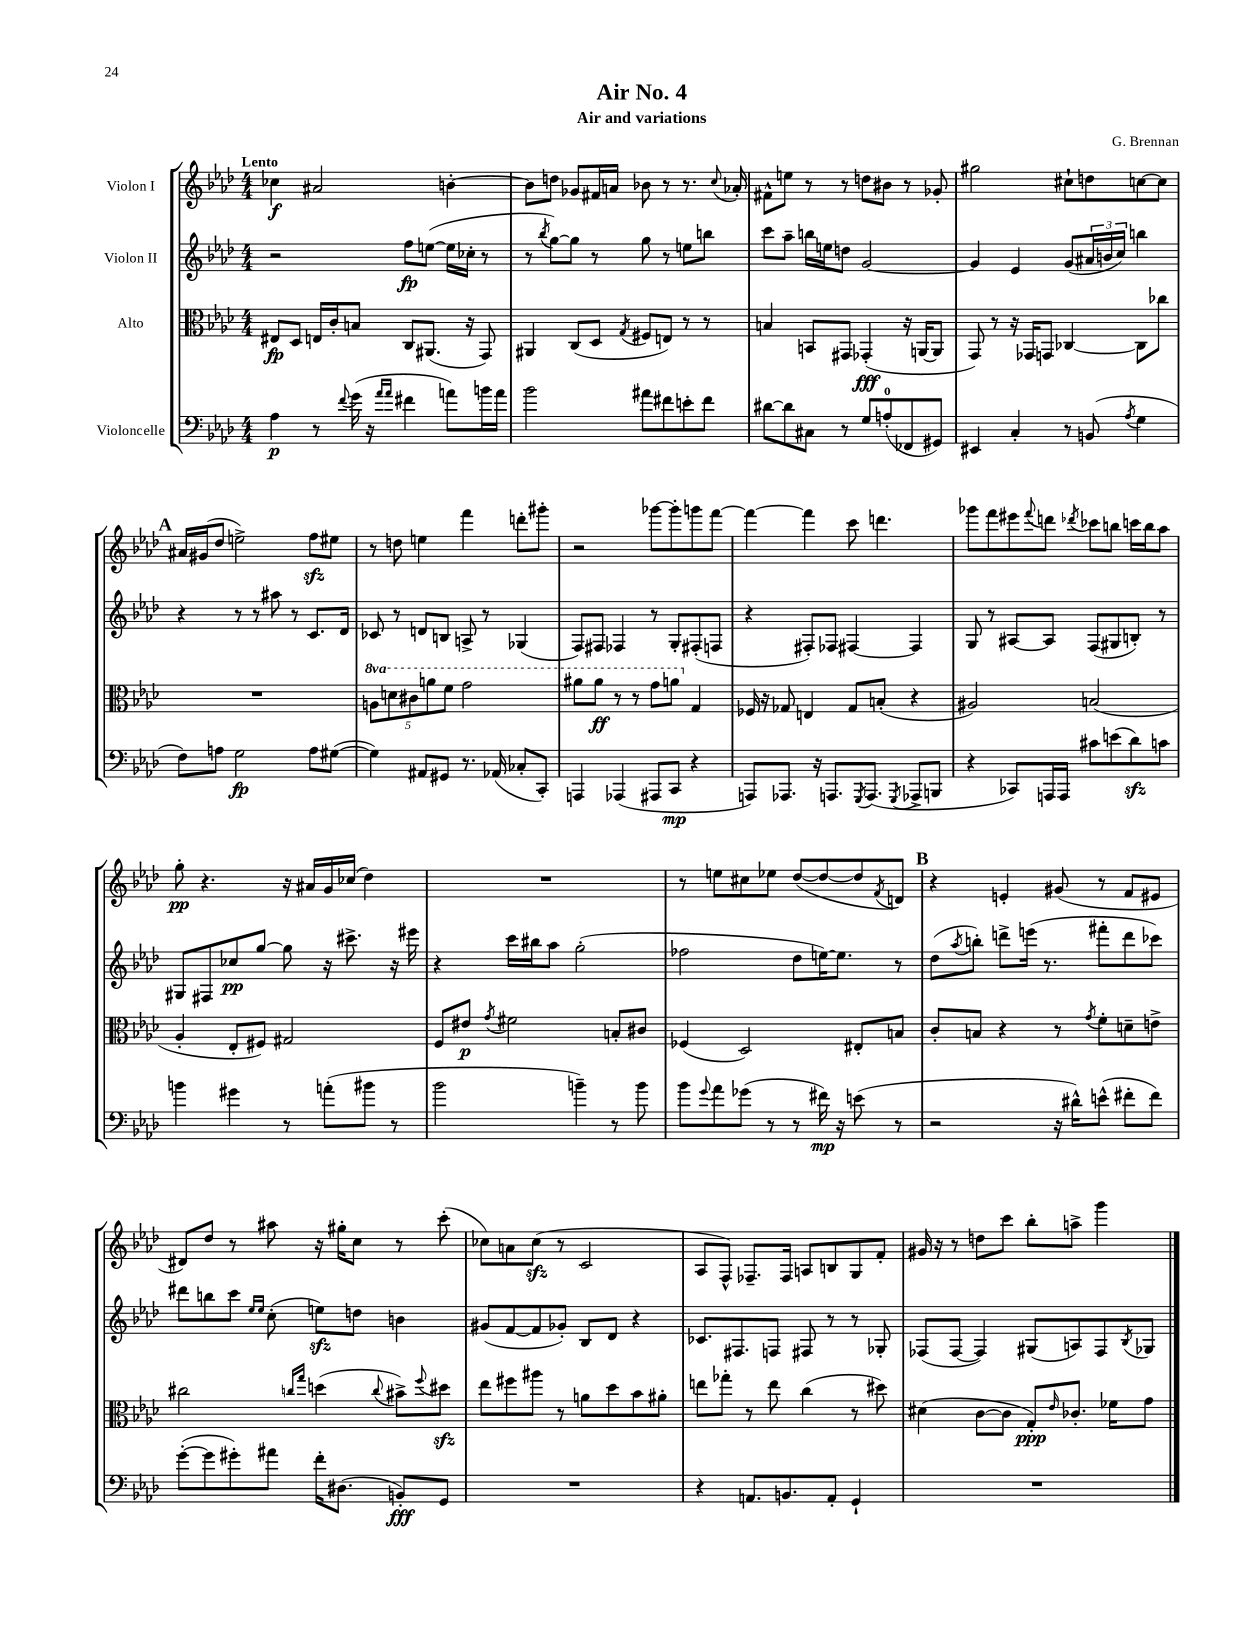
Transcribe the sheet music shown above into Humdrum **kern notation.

**kern	**kern	**kern	**kern
*staff4	*staff3	*staff2	*staff1
*clefF4	*clefC3	*clefG2	*clefG2
*k[b-e-a-d-]	*k[b-e-a-d-]	*k[b-e-a-d-]	*k[b-e-a-d-]
*M4/4	*M4/4	*M4/4	*M4/4
4A-	8E#	2r	4cc-
.	8D-	.	.
8r	16E	.	2a#
.	16c'	.	.
8qqf	.	.	.
(16g	8B	.	.
16r	.	.	.
16qqa-	.	.	.
16qqa-	.	.	.
4f#	8C	8ff	.
.	(8.AA#	([8ee	.
8a)	.	16ee]	[4b'
.	16r	16cc-'	.
16b	8GG)	8r	.
16a	.	.	.
=	=	=	=
2b-	4AA#	8r	8b]
.	.	8qbb-	.
.	.	[8gg)	8dd
.	(8C	8gg]	8g-
.	8D-	8r	16f#
.	.	.	16a
.	8qG	.	.
8a#	8F#	8gg	8b-
8f#	8E)	8r	8r
8e'	8r	8ee	8.r
8f#	8r	8bb	.
.	.	.	8qqcc
.	.	.	16a-'
=	=	=	=
[8d#	4B	8ccc	8f#^^
8d#]	.	8aa-~	8ee
8C#	8BB	16bb	8r
.	.	16ee	.
8r	8GG#	8dd	8r
8G	(4GG-'	[2g	8dd
(8A'	.	.	8b#
8FF-	16r	.	8r
.	[16AA	.	.
8GG#)	8AA]	.	8g-'
=	=	=	=
4EE#	8GG)	4g]	2gg#
.	8r	.	.
4C'	16r	4e-	.
.	16GG-	.	.
.	8GG	.	.
8r	[4C-	(8g	8cc#`
(8BB	.	24a#	8dd
.	.	24b	.
.	.	24cc)	.
8qA-	.	.	.
4G	8C-]	4bb	[8cc
.	8cc-	.	8cc]
=	=	=	=
8F)	1r	4r	16a#
.	.	.	(16g#
8A	.	.	8dd-
2G	.	8r	2ee^)
.	.	8r	.
.	.	8aa#	.
.	.	8r	.
8A	.	8.c	8ff
([8G#	.	.	8ee#
.	.	16d-	.
=	=	=	=
4G#])	10a	8c-	8r
.	10dd	.	.
.	.	8r	8dd
.	10cc#	.	.
8AA#	.	8d	4ee
.	10aa	.	.
8GG#	.	8B	.
.	10ff	.	.
8.r	2gg	8A^	4fff
.	.	8r	.
(16AA-	.	.	.
8C-'	.	(4G-	8ddd'
8CC')	.	.	8ggg#'
=	=	=	=
4AAA	8aa#	8F)	2r
.	8aa#	8F#	.
(4AAA-	8r	4F-	.
.	8r	.	.
8AAA#	8gg	8r	[8ggg-
8CC	8aa	8G'	8ggg-']
4r	4G	(8F#'	8ggg
.	.	8F	[8fff
=	=	=	=
8AAA)	16F-	4r	4fff_
.	16r	.	.
8.AAA-	8G-	.	.
.	4E	8F#')	4fff]
16r	.	.	.
8.AAA	.	8F-	.
.	8G-	[4F#	8ccc
8qGGG	.	.	.
(8.AAA	.	.	.
.	(8B'	.	4.ddd
8qGGG	.	.	.
8AAA-^	4r	4F#]	.
8BBB	.	.	.
=	=	=	=
4r	2A#)	8G	8ggg-
.	.	8r	8fff
8CC-)	.	[8A#	8eee#
.	.	.	8qqfff
16AAA	.	8A#]	8ddd
16AAA	.	.	.
.	.	.	8qddd-
8c#	(2B	(8F	8ccc-
(8e	.	8G#	8bb
8d-)	.	8B')	16ccc
.	.	.	16bb
8c	.	8r	8aa-
=	=	=	=
4b	4A-'	8G#	8gg'
.	.	8F#	4.r
4g#	8E-'	8cc-	.
.	8F#)	[8gg	.
8r	2G#	8gg]	16r
.	.	.	16a#
(8a'	.	16r	16g
.	.	8.ccc#^	(16cc-
8b#	.	.	4dd-)
8r	.	16r	.
.	.	16eee#	.
=	=	=	=
2b-	8F	4r	1r
.	8e#	.	.
.	8qg	.	.
.	2f#	16ccc	.
.	.	16bb#	.
.	.	8aa-	.
4b~)	.	(2gg'	.
8r	8B'	.	.
8b	8c#	.	.
=	=	=	=
8b-	(4F-	2ff-	8r
8qqg	.	.	.
8a-	.	.	8ee
(8g-	2D-)	.	8cc#
8r	.	.	8ee-
8r	.	8dd-	([8dd-
16f#)	.	[16ee)	8dd-_
16r	.	8.ee]	.
(8e	8E#'	.	8dd-]
.	.	.	8qf
8r	8B	8r	8d)
=	=	=	=
2r	8c'	(8dd-	4r
.	.	8qaa-	.
.	8B	8bb')	.
.	4r	8ddd^	4e'
.	.	(16eee	.
.	.	8.r	.
16r	8r	.	(8g#
16d#^^)	.	.	.
.	8qg	.	.
(8e^^	8f'	8fff#'	8r
8f#'	8d~	8ddd	8f
8f#)	8e^	8ccc-)	8e#
=	=	=	=
([8g'	2cc#	8ddd#	8d#)
8g]	.	8bb	8dd-
8g#')	.	8ccc	8r
.	.	16qqee-	.
.	.	16qqee-	.
8a#	.	(8cc'	8aa#
.	16qqcc	.	.
.	16qqgg	.	.
16f'	(4dd	8ee)	16r
(8.D#	.	.	16gg#'
.	.	8dd	8cc
.	8qqcc	.	.
8BB')	8b#^)	4b	8r
.	8qqff	.	.
8GG	8dd#	.	(8ccc'
=	=	=	=
1r	8ee-	(8g#	8cc-)
.	8ff#	[8f	8a
.	8aa#	8f]	(8cc-
.	8r	8g-')	8r
.	8a	8B-	2c
.	8dd-	8d-	.
.	8b-	4r	.
.	8a#'	.	.
=	=	=	=
4r	8ee	8.c-	8A-
.	8gg-'	.	8F^^)
.	.	8.F#	.
8.AA	8r	.	8.F-~
.	8ee	8F	.
8.BB	.	.	16F-
.	(4cc	8F#	8A
8AA'	.	8r	8B
4GG`	8r	8r	8G
.	8dd#)	8G-'	8f'
=	=	=	=
1r	(4d#	(8F-	16g#
.	.	.	16r
.	.	[8F-	8r
.	[8c	4F-])	8dd
.	8c]	.	8ccc
.	8G')	(8G#	8bb-'
.	16qqe-	.	.
.	8.c-'	8A)	8aa^
.	.	8F-	4ggg
.	16f-	.	.
.	.	8qB-	.
.	8g	8G-	.
==	==	==	==
*-	*-	*-	*-
